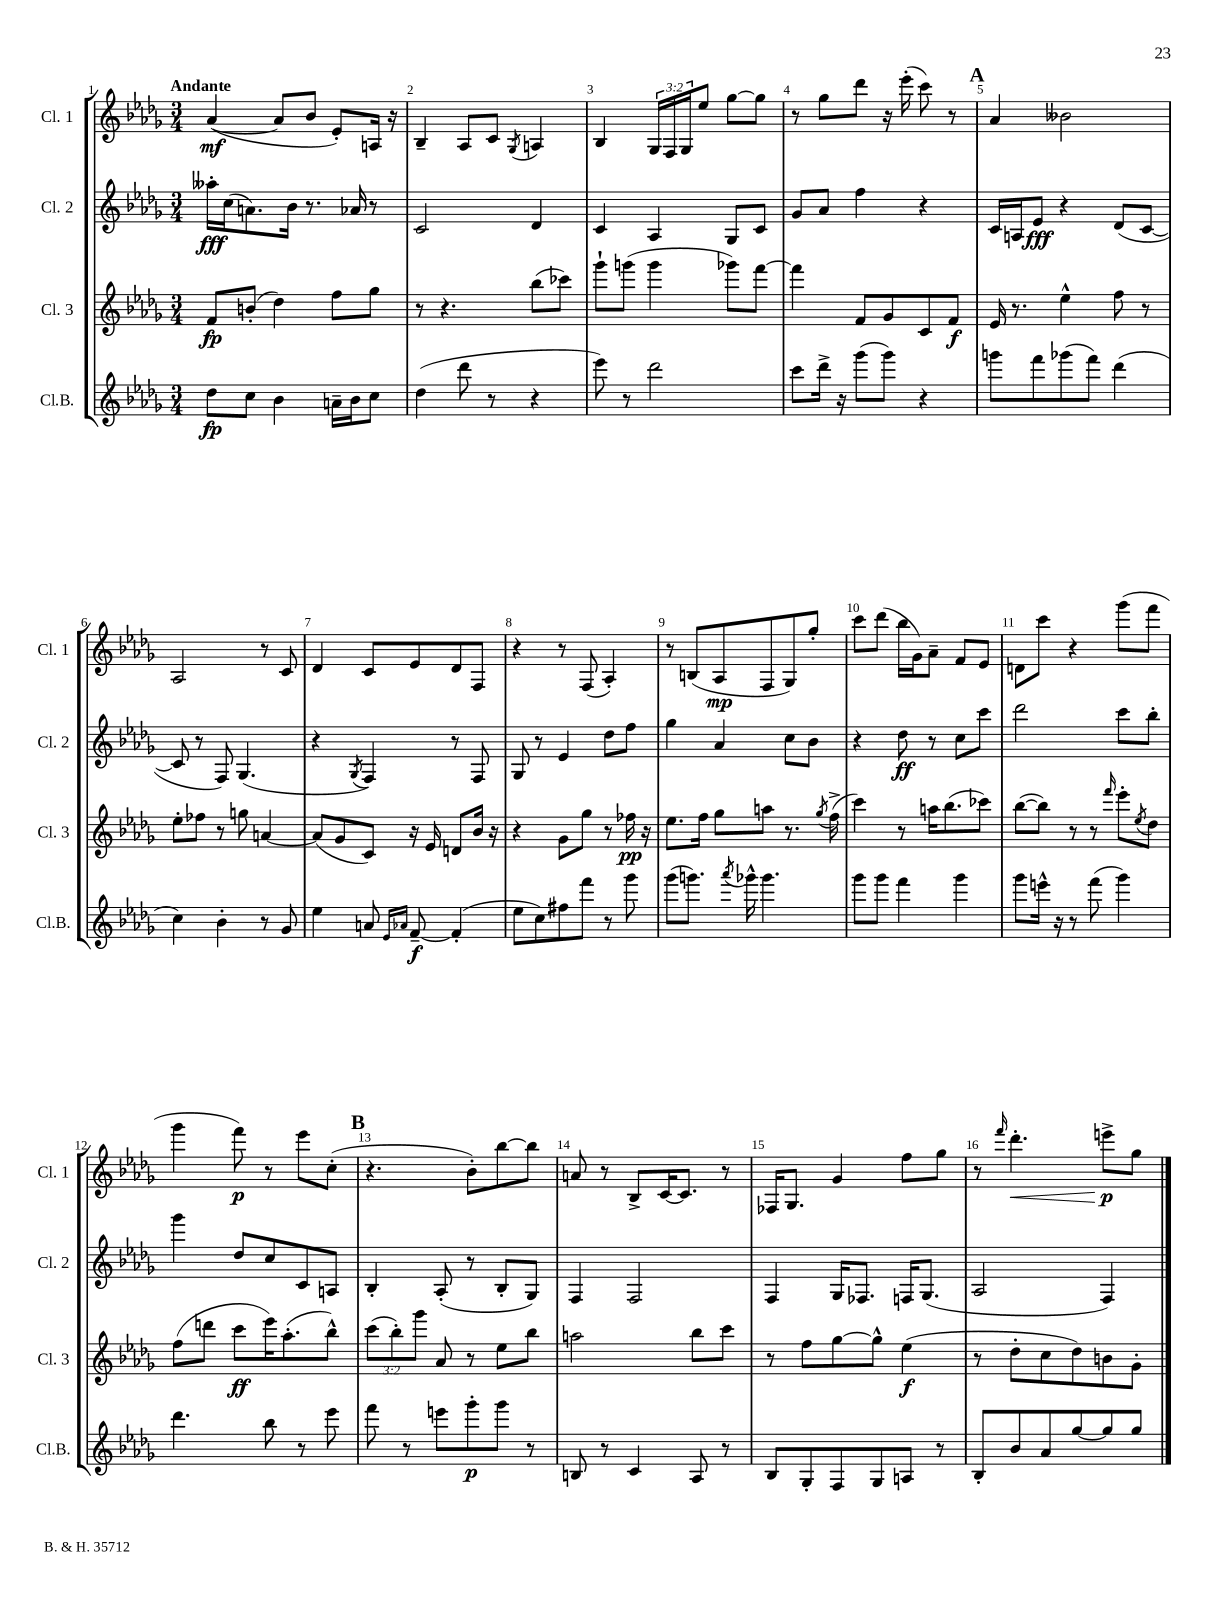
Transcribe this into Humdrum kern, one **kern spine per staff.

**kern	**dynam	**kern	**dynam	**kern	**dynam	**kern	**dynam
*part4	*part4	*part3	*part3	*part2	*part2	*part1	*part1
*staff4	*staff4	*staff3	*staff3	*staff2	*staff2	*staff1	*staff1
*I"Cl.B.	*	*I"Cl. 3	*	*I"Cl. 2	*	*I"Cl. 1	*
*I'Cl.B.	*	*I'Cl. 3	*	*I'Cl. 2	*	*I'Cl. 1	*
*clefG2	*	*clefG2	*	*clefG2	*	*clefG2	*
*k[b-e-a-d-g-]	*	*k[b-e-a-d-g-]	*	*k[b-e-a-d-g-]	*	*k[b-e-a-d-g-]	*
*M3/4	*	*M3/4	*	*M3/4	*	*M3/4	*
=1	=1	=1	=1	=1	=1	=1	=1
!	!	!	!	!	!	!LO:TX:a:B:t=Andante	!
8dd-\L	fp	8f/L	fp	16aa--X'\LL	fff	([4a-/	mf
.	.	.	.	(16cc\J	.	.	.
8cc\J	.	(8bn'/J	.	8.an\)	.	.	.
4b-\	.	4dd-\)	.	.	.	8a-/L]	.
.	.	.	.	16b-\Jk	.	.	.
.	.	.	.	8.r	.	8b-/J	.
16an~\LL	.	8ff\L	.	.	.	8e-'/L)	.
16b-\J	.	.	.	16a-X/	.	.	.
8cc\J	.	8gg-\J	.	8r	.	16An/Jk	.
.	.	.	.	.	.	16r	.
=2	=2	=2	=2	=2	=2	=2	=2
(4dd-\	.	8r	.	2c/	.	4B-~/	.
.	.	4.r	.	.	.	.	.
8ddd-\	.	.	.	.	.	8A-/L	.
8r	.	.	.	.	.	8c/J	.
.	.	.	.	.	.	8qG-/	.
4r	.	(8bb-\L	.	4d-/	.	4An/	.
.	.	8ccc-X\J)	.	.	.	.	.
=3	=3	=3	=3	=3	=3	=3	=3
8eee-\)	.	8ggg-`\L	.	4c/	.	4B-/	.
8r	.	(8gggn\J	.	.	.	.	.
2ddd-\	.	4ggg\	.	4A-/	.	24G-/LL	.
.	.	.	.	.	.	24F/	.
.	.	.	.	.	.	24G-/J	.
.	.	.	.	.	.	8ee-/J	.
.	.	8ggg-X\L)	.	8G-/L	.	[8gg-\L	.
.	.	[8fff\J	.	8c/J	.	8gg-\J]	.
=4	=4	=4	=4	=4	=4	=4	=4
8ccc\L	.	4fff\]	.	8g-/L	.	8r	.
16ddd-^\Jk	.	.	.	8a-/J	.	8gg-\L	.
16r	.	.	.	.	.	.	.
(8ggg-\L	.	8f/L	.	4ff\	.	8ddd-\J	.
8ggg-\J)	.	8g-/	.	.	.	16r	.
.	.	.	.	.	.	(16eee-'\	.
4r	.	8c/	.	4r	.	8ccc\)	.
.	.	8f/J	f	.	.	8r	.
!!LO:REH:place=s1:t=A
=5	=5	=5	=5	=5	=5	=5	=5
8gggn\L	.	16e-/	.	16c/LL	.	4a-/	.
.	.	8.r	.	16An/J	.	.	.
8fff\	.	.	.	8e-/J	fff	.	.
(8ggg-X\	.	4ee-^^\	.	4r	.	2b--X\	.
8fff\J)	.	.	.	.	.	.	.
(4ddd-\	.	8ff\	.	(8d-/L	.	.	.
.	.	8r	.	[8c/J	.	.	.
!!LO:LB:g=z
=6	=6	=6	=6	=6	=6	=6	=6
4cc\)	.	8ee-'\L	.	8c/]	.	2A-/	.
.	.	8ff-X\J	.	8r	.	.	.
4b-'\	.	8r	.	8F/)	.	.	.
.	.	8ggn\	.	(4.G-/	.	.	.
8r	.	[4an/	.	.	.	8r	.
8g-/	.	.	.	.	.	8c/	.
=7	=7	=7	=7	=7	=7	=7	=7
4ee-\	.	(8a/L]	.	4r	.	4d-/	.
.	.	8g-/	.	.	.	.	.
.	.	.	.	8qG-/	.	.	.
8an/	.	8c/J)	.	4F/)	.	8c/L	.
16qqe-/LL	.	.	.	.	.	.	.
16qqa-X/JJ	.	.	.	.	.	.	.
[8f~/	f	16r	.	.	.	8e-/	.
.	.	16e-/	.	.	.	.	.
(4f'/]	.	8dn/L	.	8r	.	8d-/	.
.	.	16b-/Jk	.	8F/	.	8F/J	.
.	.	16r	.	.	.	.	.
=8	=8	=8	=8	=8	=8	=8	=8
8ee-\L	.	4r	.	8G-/	.	4r	.
8cc\)	.	.	.	8r	.	.	.
8ff#X\	.	8g-\L	.	4e-/	.	8r	.
8fff\J	.	8gg-\J	.	.	.	(8F/	.
8r	.	8r	.	8dd-\L	.	4A-'/)	.
8ggg-\	.	16ff-X\	pp	8ff\J	.	.	.
.	.	16r	.	.	.	.	.
=9	=9	=9	=9	=9	=9	=9	=9
(8ggg-\L	.	8.ee-\L	.	4gg-\	.	8r	.
8.gggn\J)	.	.	.	.	.	(8Bn/L	.
.	.	16ff\Jk	.	.	.	.	.
.	.	8gg-\L	.	4a-/	.	8A-/	mp
8qaaa-/	.	.	.	.	.	.	.
16ggg-X^^\	.	.	.	.	.	.	.
4.ggg-\	.	8aan\J	.	.	.	8F/	.
.	.	8.r	.	8cc\L	.	8G-/)	.
.	.	.	.	8b-\J	.	8gg-'/J	.
.	.	8qgg-/	.	.	.	.	.
.	.	(16ff^\	.	.	.	.	.
=10	=10	=10	=10	=10	=10	=10	=10
8ggg-\L	.	4ccc\)	.	4r	.	8ccc\L	.
8ggg-\J	.	.	.	.	.	(8ddd-\J	.
4fff\	.	8r	.	8dd-\	ff	16bb-\LL	.
.	.	.	.	.	.	16g-\J)	.
.	.	16aan\KL	.	8r	.	8a-~\J	.
.	.	(8.bb-\	.	.	.	.	.
4ggg-\	.	.	.	8cc\L	.	8f/L	.
.	.	8ccc-X\J)	.	8ccc\J	.	8e-/J	.
=11	=11	=11	=11	=11	=11	=11	=11
8ggg-\L	.	([8bb-\L	.	2ddd-\	.	8dn\L	.
16eeen^^\Jk	.	8bb-\J])	.	.	.	8ccc\J	.
16r	.	.	.	.	.	.	.
8r	.	8r	.	.	.	4r	.
(8fff\	.	8r	.	.	.	.	.
.	.	16qqfff/	.	.	.	.	.
4ggg-\)	.	8eee-'\L	.	8ccc\L	.	(8ggg-\L	.
.	.	8qee-/	.	.	.	.	.
.	.	8dd-\J	.	8bb-'\J	.	8fff\J	.
!!LO:LB:g=z
=12	=12	=12	=12	=12	=12	=12	=12
4.ddd-\	.	(8ff\L	.	4ggg-\	.	4ggg-\	.
.	.	8dddn\J	.	.	.	.	.
.	.	8ccc\L	ff	8dd-/L	.	8fff\)	p
8bb-\	.	16eee-\K)	.	8cc/	.	8r	.
.	.	(8.aa-'\	.	.	.	.	.
8r	.	.	.	8c/	.	8eee-\L	.
8eee-\	.	8bb-^^\J)	.	8An/J	.	(8cc'\J	.
!!LO:REH:place=s1:t=B
=13	=13	=13	=13	=13	=13	=13	=13
8fff\	.	(12ccc\L	.	4B-'/	.	4.r	.
.	.	12bb-'\)	.	.	.	.	.
8r	.	.	.	.	.	.	.
.	.	12ggg-\J	.	.	.	.	.
8eeen\L	.	8a-/	.	(8A-'/	.	.	.
8ggg-'\	p	8r	.	8r	.	8b-'\L)	.
8ggg-\J	.	8ee-\L	.	8B-'/L	.	[8bb-\	.
8r	.	8bb-\J	.	8G-/J)	.	8bb-\J]	.
=14	=14	=14	=14	=14	=14	=14	=14
8Bn/	.	2aan\	.	4F/	.	8an/	.
8r	.	.	.	.	.	8r	.
4c/	.	.	.	2F/	.	8B-^/L	.
.	.	.	.	.	.	[16c/K	.
.	.	.	.	.	.	8.c/J]	.
8A-/	.	8bb-\L	.	.	.	.	.
8r	.	8ccc\J	.	.	.	8r	.
=15	=15	=15	=15	=15	=15	=15	=15
8B-/L	.	8r	.	4F/	.	16F-X/KL	.
.	.	.	.	.	.	8.G-/J	.
8G-'/	.	8ff\L	.	.	.	.	.
8F/	.	[8gg-\	.	16G-/KL	.	4g-/	.
.	.	.	.	8.F-X/J	.	.	.
8G-/	.	8gg-^^\J]	.	.	.	.	.
8An/J	.	(4ee-\	f	16Fn/KL	.	8ff\L	.
.	.	.	.	(8.G-/J	.	.	.
8r	.	.	.	.	.	8gg-\J	.
=16	=16	=16	=16	=16	=16	=16	=16
8B-'/L	.	8r	.	2A-/	.	8r	.
.	.	.	.	.	.	16qqfff/	.
!	!	!	!	!	!	!	!LO:HP:b
8b-/	.	8dd-'\L	.	.	.	4.ddd-'\	<
8a-/	.	8cc\	.	.	.	.	.
[8gg-/	.	8dd-\)	.	.	.	.	.
8gg-/]	.	8bn\	.	4F/)	.	8eeen^\L	p
8gg-/J	.	8g-'\J	.	.	.	8gg-\J	[
==	==	==	==	==	==	==	==
*-	*-	*-	*-	*-	*-	*-	*-
